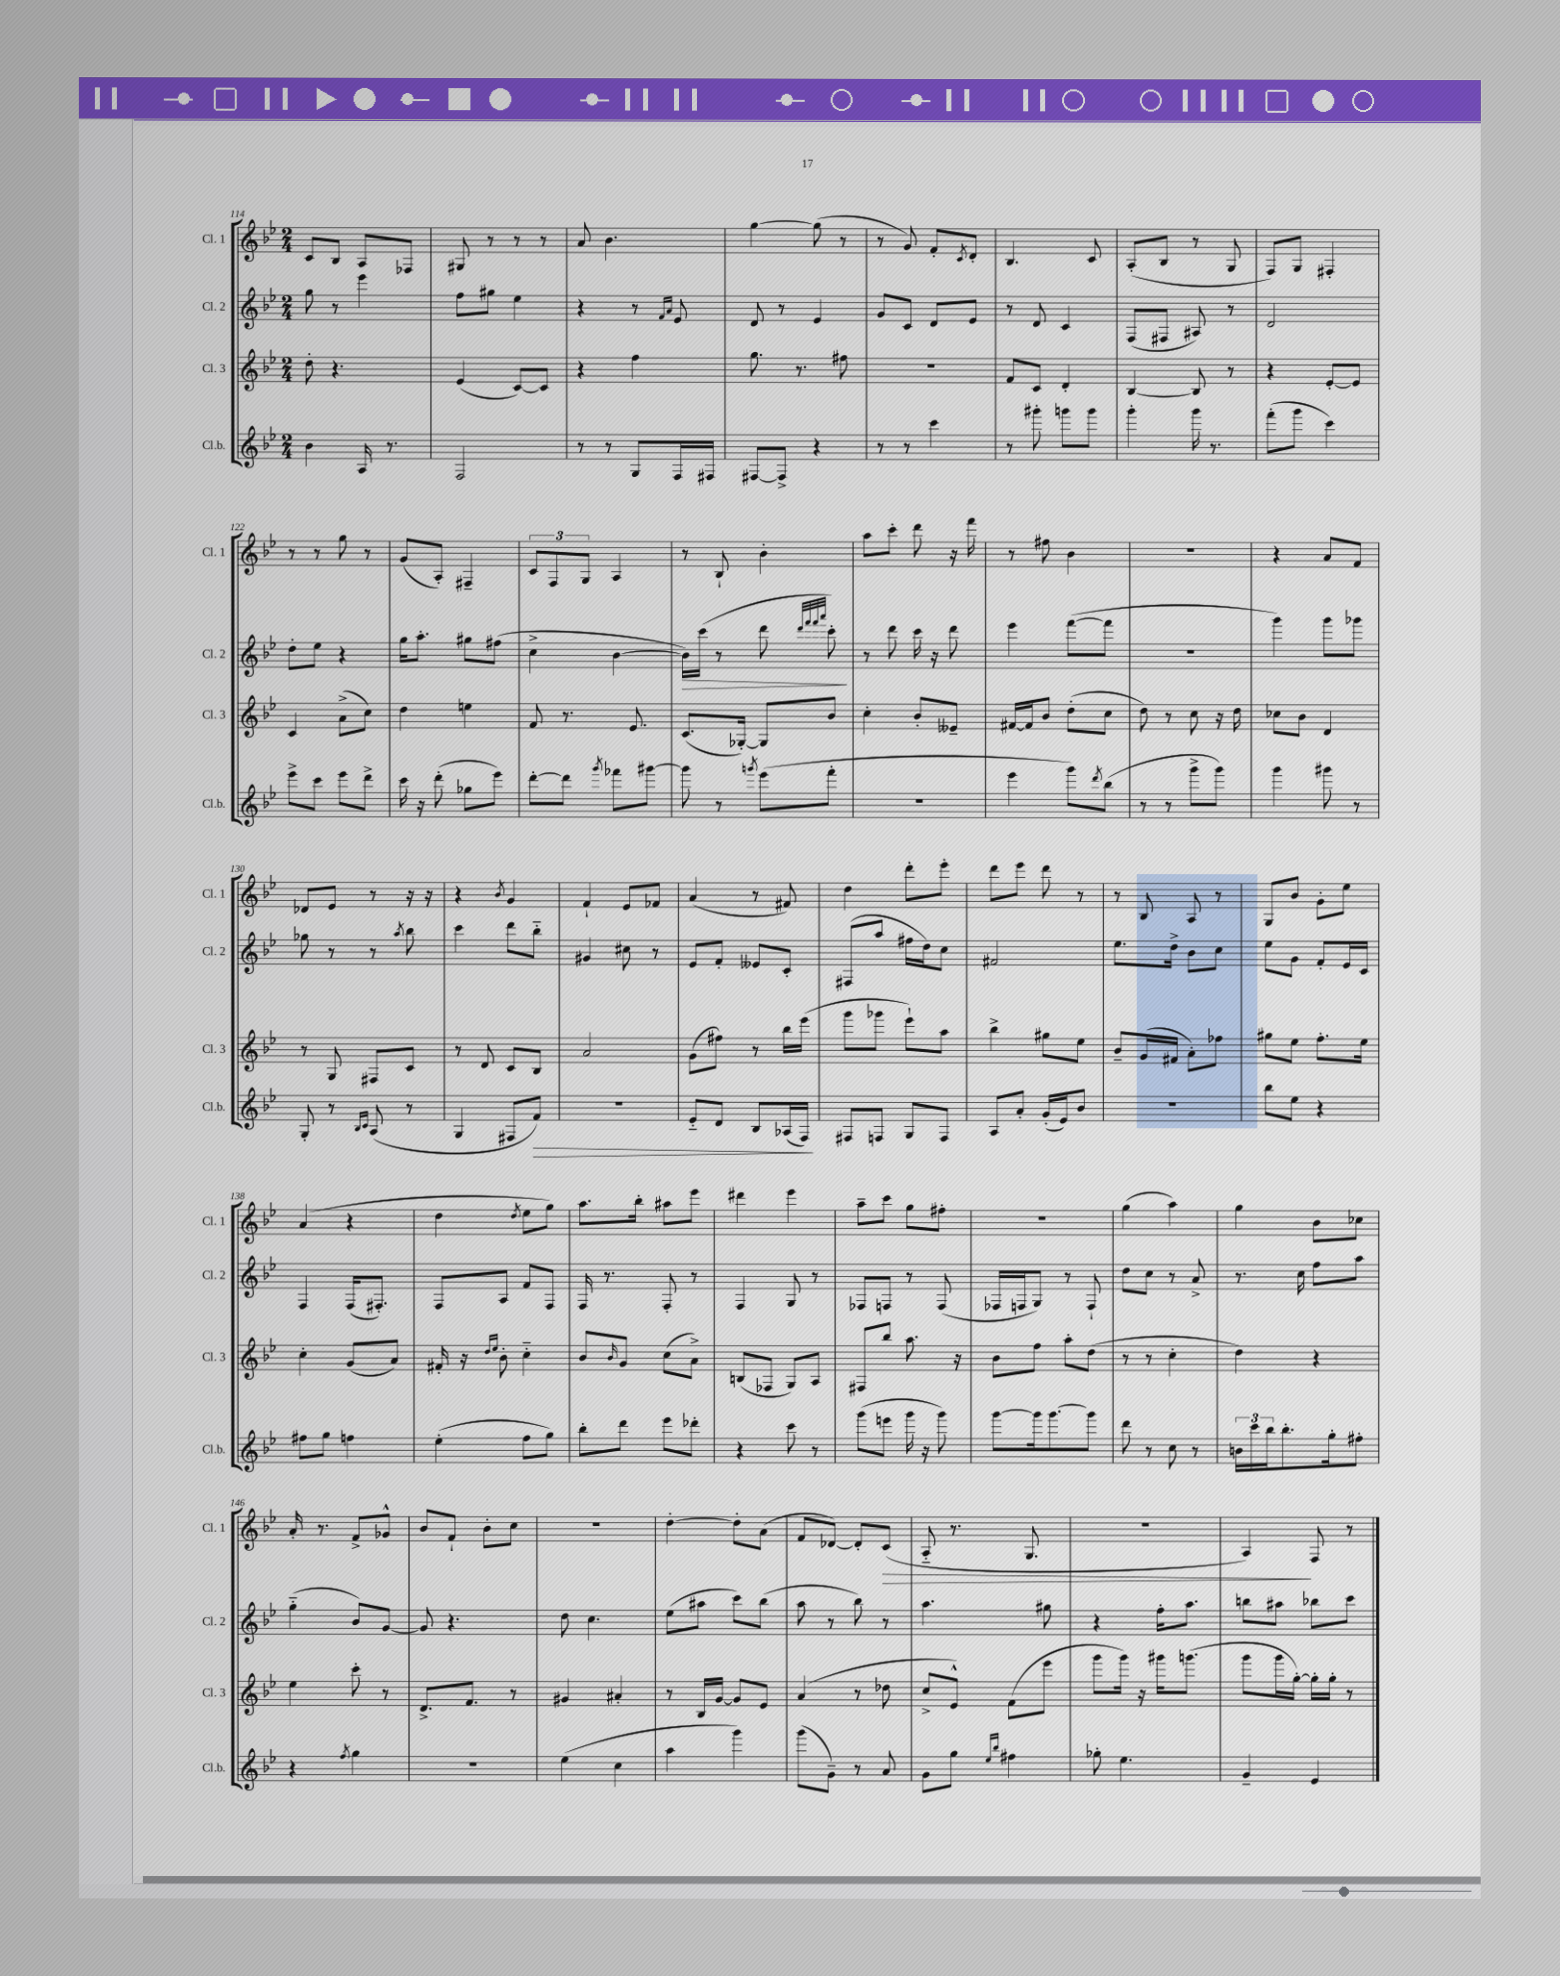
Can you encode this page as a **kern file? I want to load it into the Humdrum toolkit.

**kern	**kern	**kern	**kern
*staff4	*staff3	*staff2	*staff1
*clefG2	*clefG2	*clefG2	*clefG2
*k[b-e-]	*k[b-e-]	*k[b-e-]	*k[b-e-]
*M2/4	*M2/4	*M2/4	*M2/4
4b-\	8dd'\	8gg\	8c/L
.	4.r	8r	8B-/J
16A/	.	4eee-\	8A/L
8.r	.	.	.
.	.	.	8F-/J
=	=	=	=
2F/	(4e-/	8ff\L	8G#/
.	.	8gg#\J	8r
.	[8c/L)	4ee-\	8r
.	8c/]J	.	8r
=	=	=	=
8r	4r	4r	8a/
8r	.	.	4.b-\
8G/L	4ff\	8r	.
.	.	16qqf/LL	.
.	.	16qqa/JJ	.
16F/L	.	8e-/	.
16F#/JJ	.	.	.
=	=	=	=
[8F#/L	8.gg\	8d/	[4gg\
8F#^/]J	.	8r	.
.	8.r	.	.
4r	.	4e-/	(8gg\]
.	8ff#\	.	8r
=	=	=	=
8r	2r	8g/L	8r
8r	.	8c/J	8g/)
4ccc\	.	8d/L	8f'/L
.	.	.	8qc/
.	.	8e-/J	8d'/J
=	=	=	=
8r	8f/L	8r	4.B-/
8ggg#'\	8c/J	8d/	.
8ggg\L	4d'/	4c/	.
8ggg\J	.	.	8c/
=	=	=	=
4ggg'\	[4B-/	(8F/L	(8A'/L
.	.	8F#/J	8B-/J
16ggg\	8B-/]	8A#/)	8r
8.r	.	.	.
.	8r	8r	8G/
=	=	=	=
(8fff'\L	4r	2d/	8F/L)
8ggg\J	.	.	8G/J
4ccc\)	[8e-'/L	.	4F#'/
.	8e-/]J	.	.
=	=	=	=
8eee-^\L	4c/	8dd'\L	8r
8ccc\J	.	8ee-\J	8r
8eee-\L	(8a^\L	4r	8gg\
8ddd^\J	8cc\J)	.	8r
=	=	=	=
16ccc\	4dd\	16gg\LK	(8g/L
16r	.	8.aa'\J	.
(8ddd'\	.	.	8A'/J)
8gg-\L	4ee\	8gg#\L	4F#~/
8eee-\J)	.	(8ff#\J	.
=	=	=	=
[8ddd'\L	8f/	4cc^\	12c/L
.	.	.	12F/
8ddd\]J	8.r	.	.
.	.	.	12G/J
8qggg/	.	.	.
8fff-\L	.	[4b-\	4A/
.	8.e-/	.	.
[8ggg#\J	.	.	.
=	=	=	=
8ggg#\]	(8.c/L	16b-\]LL)	8r
.	.	(16ccc\JJ	.
8r	.	8r	8B-`/
.	[16G-'/Jk)	.	.
8qggg/	.	.	.
(8eee-\L	8G-/]L	8ddd\	4b-'\
.	.	32qqddd/LLL	.
.	.	32qqfff/	.
.	.	32qqfff/	.
.	.	32qqaaa/JJJ	.
8fff'\J	8b-/J	8ccc'\)	.
=	=	=	=
2r	4cc'\	8r	8aa\L
.	.	8ddd\	8ccc'\J
.	8b-'/L	16ccc\	8ddd\
.	.	16r	.
.	8e--~/J	8ddd\	16r
.	.	.	16fff\
=	=	=	=
4eee-\	[16f#/LL	4eee-\	8r
.	16f#/]J	.	.
.	8b-/J	.	8ff#\
8ggg\L)	(8dd'\L	([8fff\L	4b-\
8qddd/	.	.	.
(8bb-\J	8cc\J	8fff\]J	.
=	=	=	=
8r	8dd\)	2r	2r
8r	8r	.	.
8ggg^\L	8cc\	.	.
8ggg\J)	16r	.	.
.	16dd\	.	.
=	=	=	=
4ggg\	8cc-\L	4ggg\)	4r
.	8b-\J	.	.
8ggg#\	4d/	8ggg\L	8a/L
8r	.	8ggg-\J	8f/J
=	=	=	=
8G'/	8r	8gg-\	8d-/L
8r	8G/	8r	8e-/J
16qqB-/LL	.	.	.
16qqc/JJ	.	.	.
(8A/	8F#/L	8r	8r
.	.	8qaa/	.
8r	8c/J	8bb-\	16r
.	.	.	16r
=	=	=	=
4G/	8r	4ccc\	4r
.	8d/	.	.
.	.	.	8qb-/
8F#/L	8c/L	8ddd\L	4g/
8f/J)	8B-/J	8bb-'~\J	.
=	=	=	=
2r	2a/	4g#/	4f`/
.	.	8cc#\	8e-/L
.	.	8r	8f-/J
=	=	=	=
8e-'~/L	(8g\L	8e-/L	(4a/
8d/J	8ff#\J)	8f'/J	.
8B-/L	8r	8e--/L	8r
(16A-/L	16bb-\LL	8c'/J	8f#/)
16F/JJ)	(16eee-\JJ	.	.
=	=	=	=
8F#/L	8ggg\L	(8F#/L	4dd\
8F/J	8ggg-\J	8aa/J	.
8G/L	8eee-`\L)	16ff#\LL	8ddd'\L
.	.	16dd\J)	.
8F/J	8aa\J	8cc\J	8eee-'\J
=	=	=	=
8A/L	4bb-^\	2f#/	8ddd\L
8a'/J	.	.	8eee-\J
(16g'/LL	8gg#\L	.	8ddd\
16e-/J)	.	.	.
8b-/J	8ee-\J	.	8r
=	=	=	=
2r	8b-~/L	8.ee-\L	8r
.	(16g/L	.	8B-/
.	16f#/JJ	16dd^\Jk	.
.	8a'\L)	8b-\L	8A/
.	8ff-\J	8cc\J	8r
=	=	=	=
8bb-\L	8gg#\L	8ee-\L	8G/L
8ee-\J	8ee-\J	8g\J	8b-/J
4r	8.ff'\L	8f'/L	8g'\L
.	.	16e-/L	8ee-\J
.	16ee-\Jk	16c/JJ	.
=	=	=	=
8ff#\L	4cc'\	4F/	(4a/
8gg\J	.	.	.
4ff\	(8g/L	(16F/LK	4r
.	.	8.F#'/J)	.
.	8a/J)	.	.
=	=	=	=
(4ee-'\	16f#'/	8F/L	4dd\
.	16r	.	.
.	16qqdd/LL	.	.
.	16qqee-/JJ	.	.
.	8b-'\	8A/J	.
.	.	.	8qdd/
8ff\L	4cc'~\	8f/L	8ee-\L
8gg\J)	.	8F/J	8gg\J)
=	=	=	=
8bb-'\L	8b-/L	16F/	8.aa\L
.	.	8.r	.
.	16qqb-/	.	.
8ddd\J	8g/J	.	.
.	.	.	16bb-'\Jk
8eee-\L	(8cc\L	8F'/	8aa#\L
8ddd-'\J	8a^\J)	8r	8eee-\J
=	=	=	=
4r	(8B/L	4F/	4ddd#\
.	8F-/J	.	.
8ccc\	8G/L)	8G/	4eee-\
8r	8A/J	8r	.
=	=	=	=
(8ggg\L	8F#/L	8F-/L	8aa~\L
8eee\J	8bb-/J	8F/J	8ccc\J
16ggg\	8.aa\	8r	8gg\L
16r	.	.	.
8ggg\)	.	(8F/	8ff#'\J
.	16r	.	.
=	=	=	=
[8ggg\L	8b-\L	16F-/LL	2r
.	.	16F/J	.
16ggg\]k	8ff\J	8G/J)	.
[8.ggg\	.	.	.
.	8aa'\L	8r	.
8ggg\]J	(8dd\J	8F`/	.
=	=	=	=
8ddd\	8r	8dd\L	(4gg\
8r	8r	8cc\J	.
8cc\	4cc'\	8r	4aa\)
8r	.	8a^/	.
=	=	=	=
24b\LL	4dd\)	8.r	4gg\
24ccc\	.	.	.
24bb-\J	.	.	.
8.bb-'\	.	.	.
.	.	16cc\	.
.	4r	8ff\L	8b-\L
16gg'\k	.	.	.
8ff#'\J	.	8aa\J	8cc-\J
=	=	=	=
4r	4ee-\	(4gg'~\	16a'/
.	.	.	8.r
8qff/	.	.	.
4gg\	8ccc'\	8b-/L)	8f^/L
.	8r	[8g/J	8g-^^/J
=	=	=	=
2r	8.d^/L	8g/]	8b-/L
.	.	4.r	8f`/J
.	8.f/J	.	.
.	.	.	8b-'\L
.	8r	.	8cc\J
=	=	=	=
(4ee-\	4g#/	8dd\	2r
.	.	4.cc\	.
4cc\	4a#'/	.	.
=	=	=	=
4aa\	8r	(8ee-\L	[4dd'\
.	16B-/LL	8aa#\J	.
.	[16g/JJ	.	.
4ggg\)	8g/]L	8ccc\L)	8dd'\]L
.	8e-/J	(8bb-\J	(8a\J
=	=	=	=
(8ggg\L	(4a/	8aa\	8f/L
8g~\J)	.	8r	[8d-/J)
8r	8r	8bb-\)	8d-'/]L
8a/	8dd-\	8r	(8c/J
=	=	=	=
8g\L	8cc^/L	4.aa\	8A'~/
8gg\J	8e-^^/J)	.	8.r
16qqee-/LL	.	.	.
16qqbb-/JJ	.	.	.
4ff#\	(8f\L	.	.
.	.	.	8.G/
.	8eee-\J	8gg#\	.
=	=	=	=
8gg-'\	8ggg\L	4r	2r
4.ee-\	16ggg\Jk)	.	.
.	16r	.	.
.	16ggg#\LK	16ff'\LK	.
.	(8.ggg\J	8.aa\J	.
=	=	=	=
4g~/	8ggg\L	8bb\L	4A/)
.	16ggg\L	8aa#\J	.
.	[16gg'\JJ)	.	.
4e-/	16gg'\]LL	8bb-\L	8F/
.	16gg'\JJ	.	.
.	8r	8ccc\J	8r
==	==	==	==
*-	*-	*-	*-
